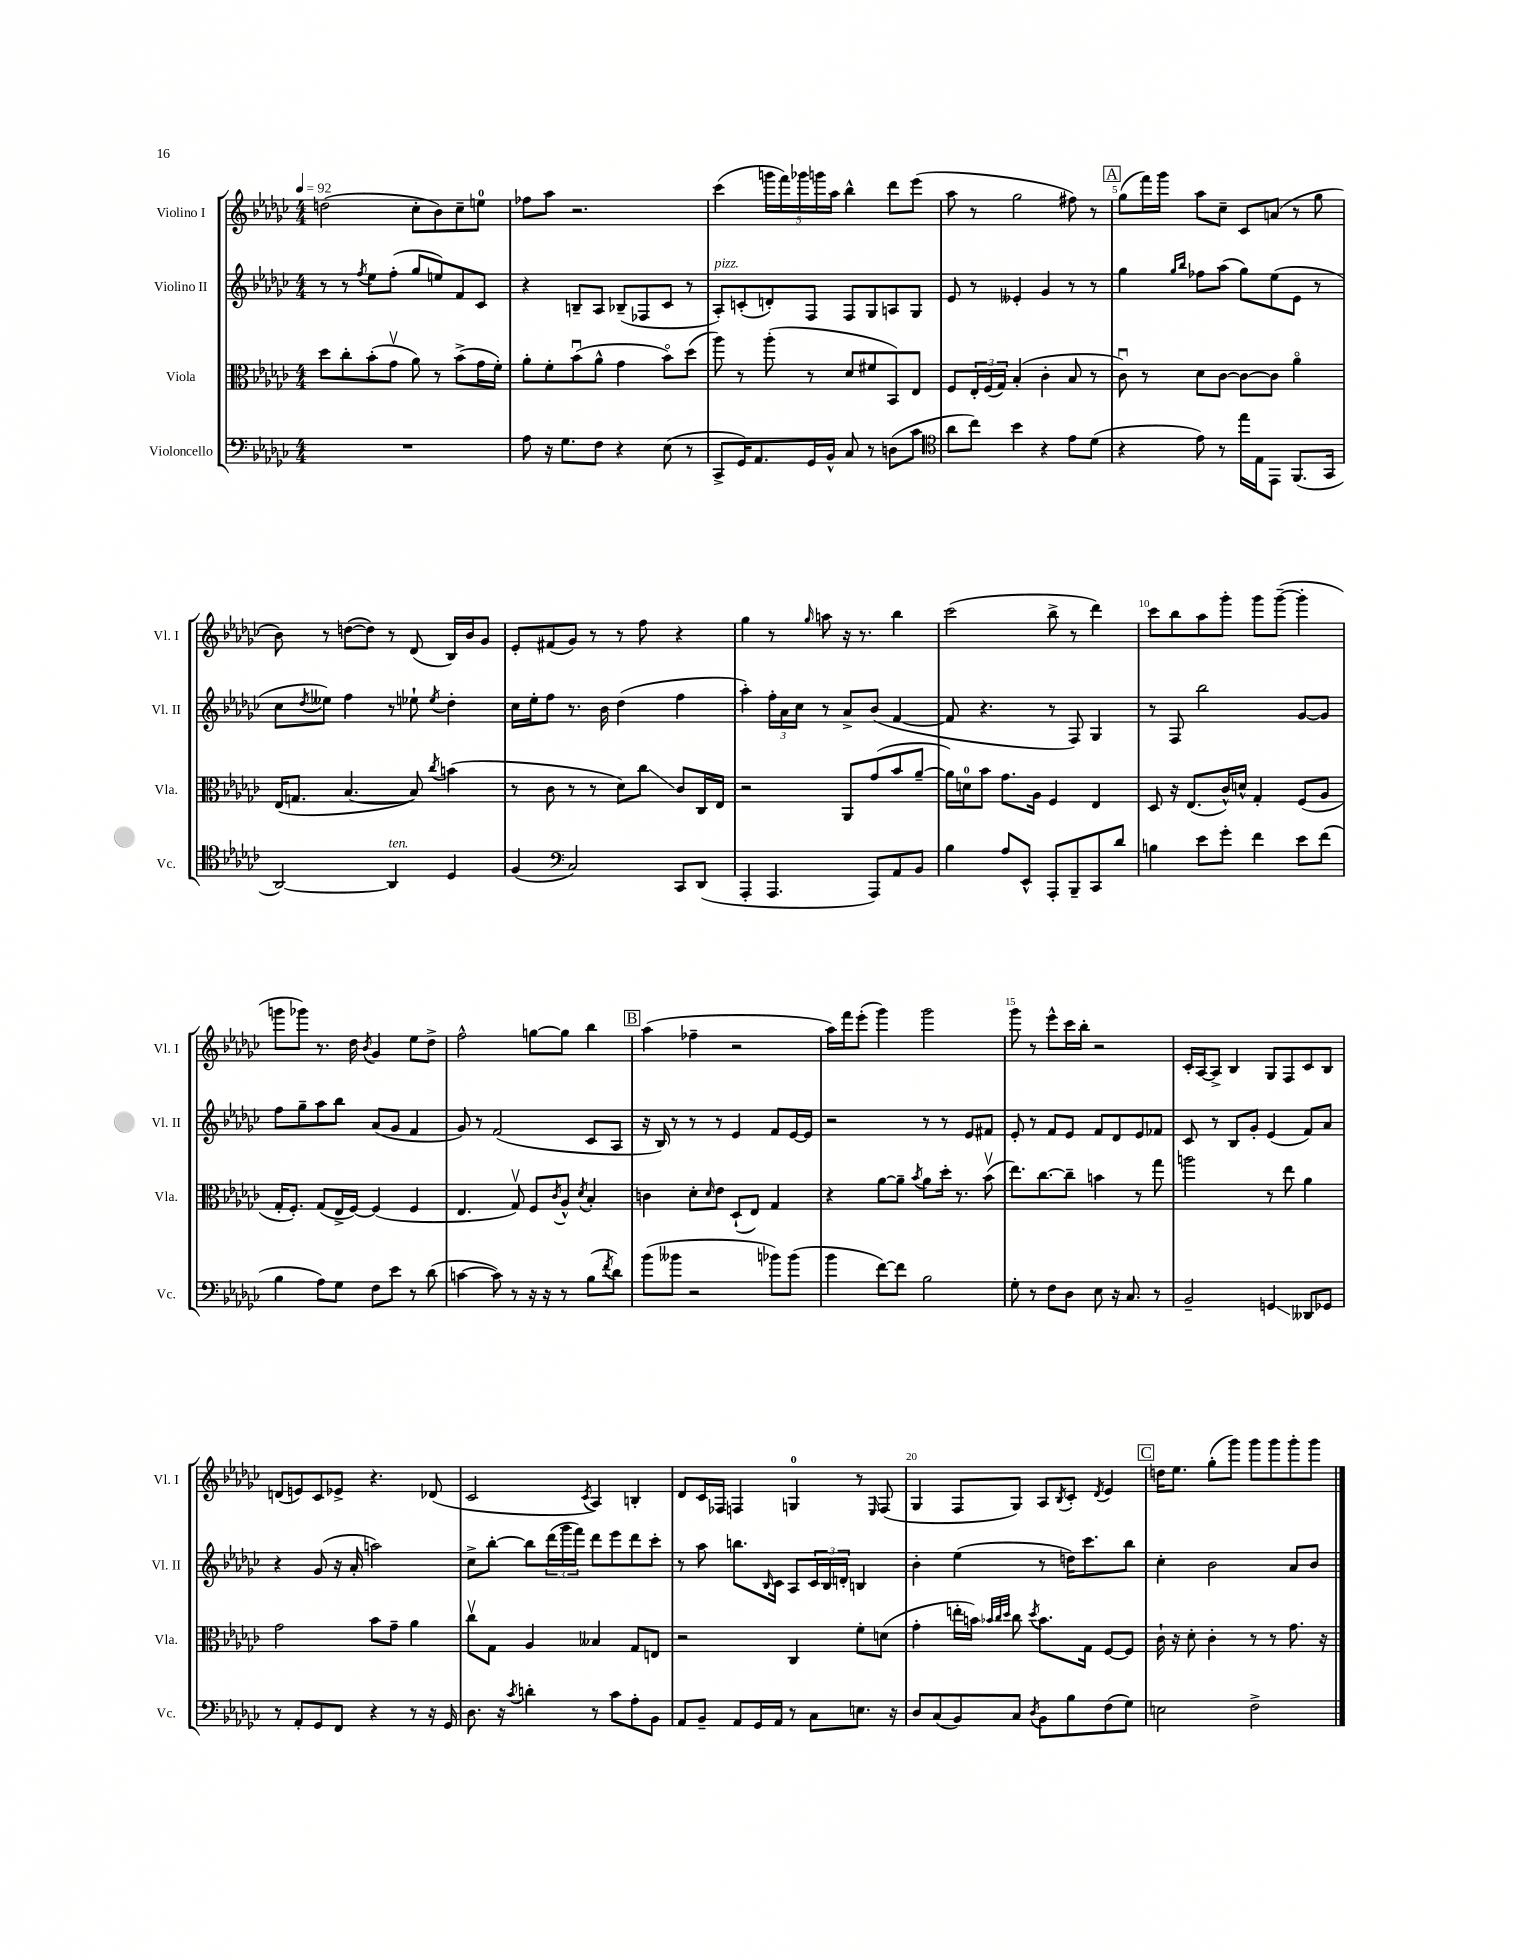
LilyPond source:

<<
\new StaffGroup <<
\new Staff = "s0" \with { instrumentName = "Violino I" shortInstrumentName = "Vl. I" } {
    \clef treble \key ges \major \numericTimeSignature \time 4/4 \tempo 4 = 92
    d''2( ces''8-. bes'8) ces''8-- e''8-0 |
    fes''8 aes''8 r2. |
    ces'''4( \tuplet 5/4 { g'''16 f'''16) ges'''16 g'''16 aes''16 } bes''4-^ des'''8 ees'''8( |
    aes''8 r8 ges''2 fis''8) r8 |
    \mark \markup { \box "A" } ges''8( f'''16) ges'''16 aes''8 ces''8-- ces'8 a'8( r8 ges''8 |
    bes'8) r8 d''8~( d''8) r8 des'8( bes16) bes'16 ges'8 |
    ees'8-. fis'8( ges'8) r8 r8 f''8 r4 |
    ges''4 r8 \grace { ges''16 } a''8 r16 r8. bes''4 |
    ces'''2( bes''8-> r8 des'''4) |
    ces'''8 bes''8 aes''8 ges'''8-. ges'''8 ges'''8~--( ges'''4-. |
    g'''8 ges'''8) r8. des''16 \acciaccatura { bes'8 } ges'4 ees''8 des''8-> |
    f''2-^ g''8~ g''8 bes''4 |
    \mark \markup { \box "B" } aes''4( fes''4-- r2 |
    aes''16) f'''16 ees'''8-.( ges'''4) ges'''2 |
    ges'''8 r8 ees'''8-^ ces'''16 bes''16-. r2 |
    ces'16-. aes16~ aes8-> bes4 ges8 f8 ces'8 bes8 |
    d'8( e'8) ces'8 ees'8-> r4. des'8( |
    ces'2 \acciaccatura { ces'8 } aes4) b4-. |
    des'8 ces'16 fes16 f4 g4-0 r8 \grace { ees16 } f8( |
    ges4 f8 ges8) aes8 \acciaccatura { bes8 } ces'8-. \acciaccatura { des'8 } ees'4 |
    \mark \markup { \box "C" } d''16 ees''8. ges''8-.( ges'''8) ges'''8 ges'''8 ges'''8-. ges'''8 \bar "|." |
}
\new Staff = "s1" \with { instrumentName = "Violino II" shortInstrumentName = "Vl. II" } {
    \clef treble \key ges \major \numericTimeSignature \time 4/4
    r8 r8 \acciaccatura { f''8 } ees''8 f''8-.( ges''8 e''8) f'8 ces'8 |
    r4 b8-- aes8 bes8--( fes8 ces'8 r8 |
    aes8-.^\markup { \italic "pizz." }) c'8-.( d'8-.) f8 f8 ges8 a8 ges8 |
    ees'8 r8 eeses'4-. ges'4 r8 r8 |
    \mark \markup { \box "A" } ges''4 \grace { ges''16 bes''16 } fes''8 aes''8( ges''8) ees''8( ees'8 r8 |
    ces''8 \acciaccatura { des''8 } eeses''8) f''4 r8 ees''8-! \acciaccatura { ees''8 } des''4-. |
    ces''16 ees''16-. f''8 r8. bes'16 des''4( f''4 |
    aes''4-.) \tuplet 3/2 { f''16-. aes'16 ces''16 } r8 aes'8-> bes'8( f'4~ |
    f'8 r4. r8 f8) ges4 |
    r8 f8 bes''2 ges'8~ ges'8 |
    f''8 ges''8-- aes''8 bes''8 aes'8( ges'8 f'4 |
    ges'8) r8 f'2( ces'8 aes8 |
    \mark \markup { \box "B" } r16 bes16) r8 r8 r8 ees'4 f'8 ees'16~ ees'16 |
    r2 r8 r8 ees'8 fis'8 |
    ees'8-. r8 f'8 ees'8 f'8 des'8 ees'8 fes'8 |
    ces'8 r8 bes8 ges'8-. ees'4( f'8) aes'8 |
    r4 ges'8( r16 aes'16-. a''2) |
    ces''8-> bes''8~-. bes''8 \tuplet 3/2 { des'''16( ges'''16 f'''16) } des'''8 ees'''8 des'''8 ces'''8-. |
    r8 aes''8 b''8. \grace { bes16 } ces'16 aes8 \tuplet 3/2 { ces'16 bes16 d'16-. } b4 |
    bes'4-. ees''4( r8 d''16) ces'''8. bes''8 |
    \mark \markup { \box "C" } ces''4-. bes'2 aes'8 bes'8 \bar "|." |
}
\new Staff = "s2" \with { instrumentName = "Viola" shortInstrumentName = "Vla." } {
    \clef alto \key ges \major \numericTimeSignature \time 4/4
    des''8 ces''8-. bes'8-.( ges'8\upbow aes'8) r8 bes'8->( ges'16 f'16-.) |
    aes'8-. f'8-. bes'8\downbow( aes'8-^ ges'4 bes'8\flageolet) des''8( |
    aes''8) r8 aes''8-.( r8 des'8 fis'8 bes,8) ees8 |
    f8 \tuplet 3/2 { ees16-. f16( ges16) } bes4-.( ces'4-. bes8 r8 |
    \mark \markup { \box "A" } ces'8\downbow) r8 des'8 ces'8~ ces'8~ ces'8 aes'4\flageolet |
    ees16( g8. bes4.~ bes8) \acciaccatura { ces''8 } b'4( |
    r8 ces'8 r8 r8 des'8) ces''8\glissando ces'8 ces16 ees16 |
    r2 aes,8 ges'8( bes'8 aes'8~-- |
    aes'16) d'16-0 bes'8 ges'8. aes16 f4 ees4 |
    des8 r16 ees8.( ces'16-^) d'16-^ ges4-. f8( aes8 |
    ges16-. f8.-.) ges8( ees16-> f16~) f4( f4 |
    ees4. ges8\upbow) f8 \acciaccatura { ces'8 } aes8-^ \acciaccatura { des'8 } bes4-. |
    \mark \markup { \box "B" } c'4 des'8-. \grace { des'16 } ees'8 des8-!( ees8) ges4 |
    r4 aes'8~ aes'8-- \acciaccatura { bes'8 } aes'8 des''16-. r8. bes'8\upbow( |
    ees''8.) ces''8.~ ces''8-- b'4 r8 ges''8 |
    a''2 r8 ees''8 aes'4 |
    ges'2 bes'8 ges'8-- aes'4 |
    ces''8\upbow ges8 aes4 beses4 ges8 e8 |
    r2 ces4 f'8-. d'8( |
    ges'4-. e''16-. b'16) \grace { bes'32 ces''32 des''32 } ces''8 \acciaccatura { des''8 } bes'8. ges16 f8~ f8 |
    \mark \markup { \box "C" } ces'16-! r16 des'8-. ces'4-. r8 r8 ges'8. r16 \bar "|." |
}
\new Staff = "s3" \with { instrumentName = "Violoncello" shortInstrumentName = "Vc." } {
    \clef bass \key ges \major \numericTimeSignature \time 4/4
    R1 |
    aes8 r16 ges8. f8 r4 ees8( r8 |
    ces,8-> ges,16) aes,8. ges,16 bes,16-^ ces8 r8 d8( ces'8 |
    \clef tenor aes'8 ces''8) bes'4 r4 ees'8 des'8( |
    \mark \markup { \box "A" } r4 ees'8) r8 ees''16 ees16 ees,8 f,8.( ges,16 |
    aes,2~) aes,4^\markup { \italic "ten." } des4 |
    f4( \clef bass ces2) ces,8 des,8( |
    aes,,4-. aes,,4. aes,,8) aes,8 bes,8 |
    bes4 aes8 ees,8-^ aes,,8-. bes,,8-- ces,8 des'8 |
    b4 ees'8 ges'8-. f'4 ees'8 f'8( |
    bes4 aes8) ges8 f8 ees'8 r8 des'8( |
    c'4~ c'8) r8 r16 r16 r8 bes8( \acciaccatura { f'8 } des'8) |
    \mark \markup { \box "B" } bes'8( beses'8 r2 bes'8) bes'8( |
    bes'4 f'8~) f'8 bes2 |
    ges8-. r8 f8 des8 ees8 r16 ces8. r8 |
    bes,2-- g,4\glissando deses,8 ges,8 |
    r8 aes,8-. ges,8 f,8 r4 r8 r16 ges,16 |
    des8. r16 \acciaccatura { ces'8 } d'4-. r8 ces'8 aes8-. bes,8 |
    aes,8 bes,8-- aes,8 ges,16 aes,16 r8 ces8 e8. r16 |
    des8 ces8( bes,8) ces8 \acciaccatura { des8 } bes,8 bes8 f8( ges8) |
    \mark \markup { \box "C" } e2 f2-> \bar "|." |
}
>>
>>
\layout { \context { \Score \override BarNumber.break-visibility = ##(#f #t #t) barNumberVisibility = #(every-nth-bar-number-visible 5) } }
